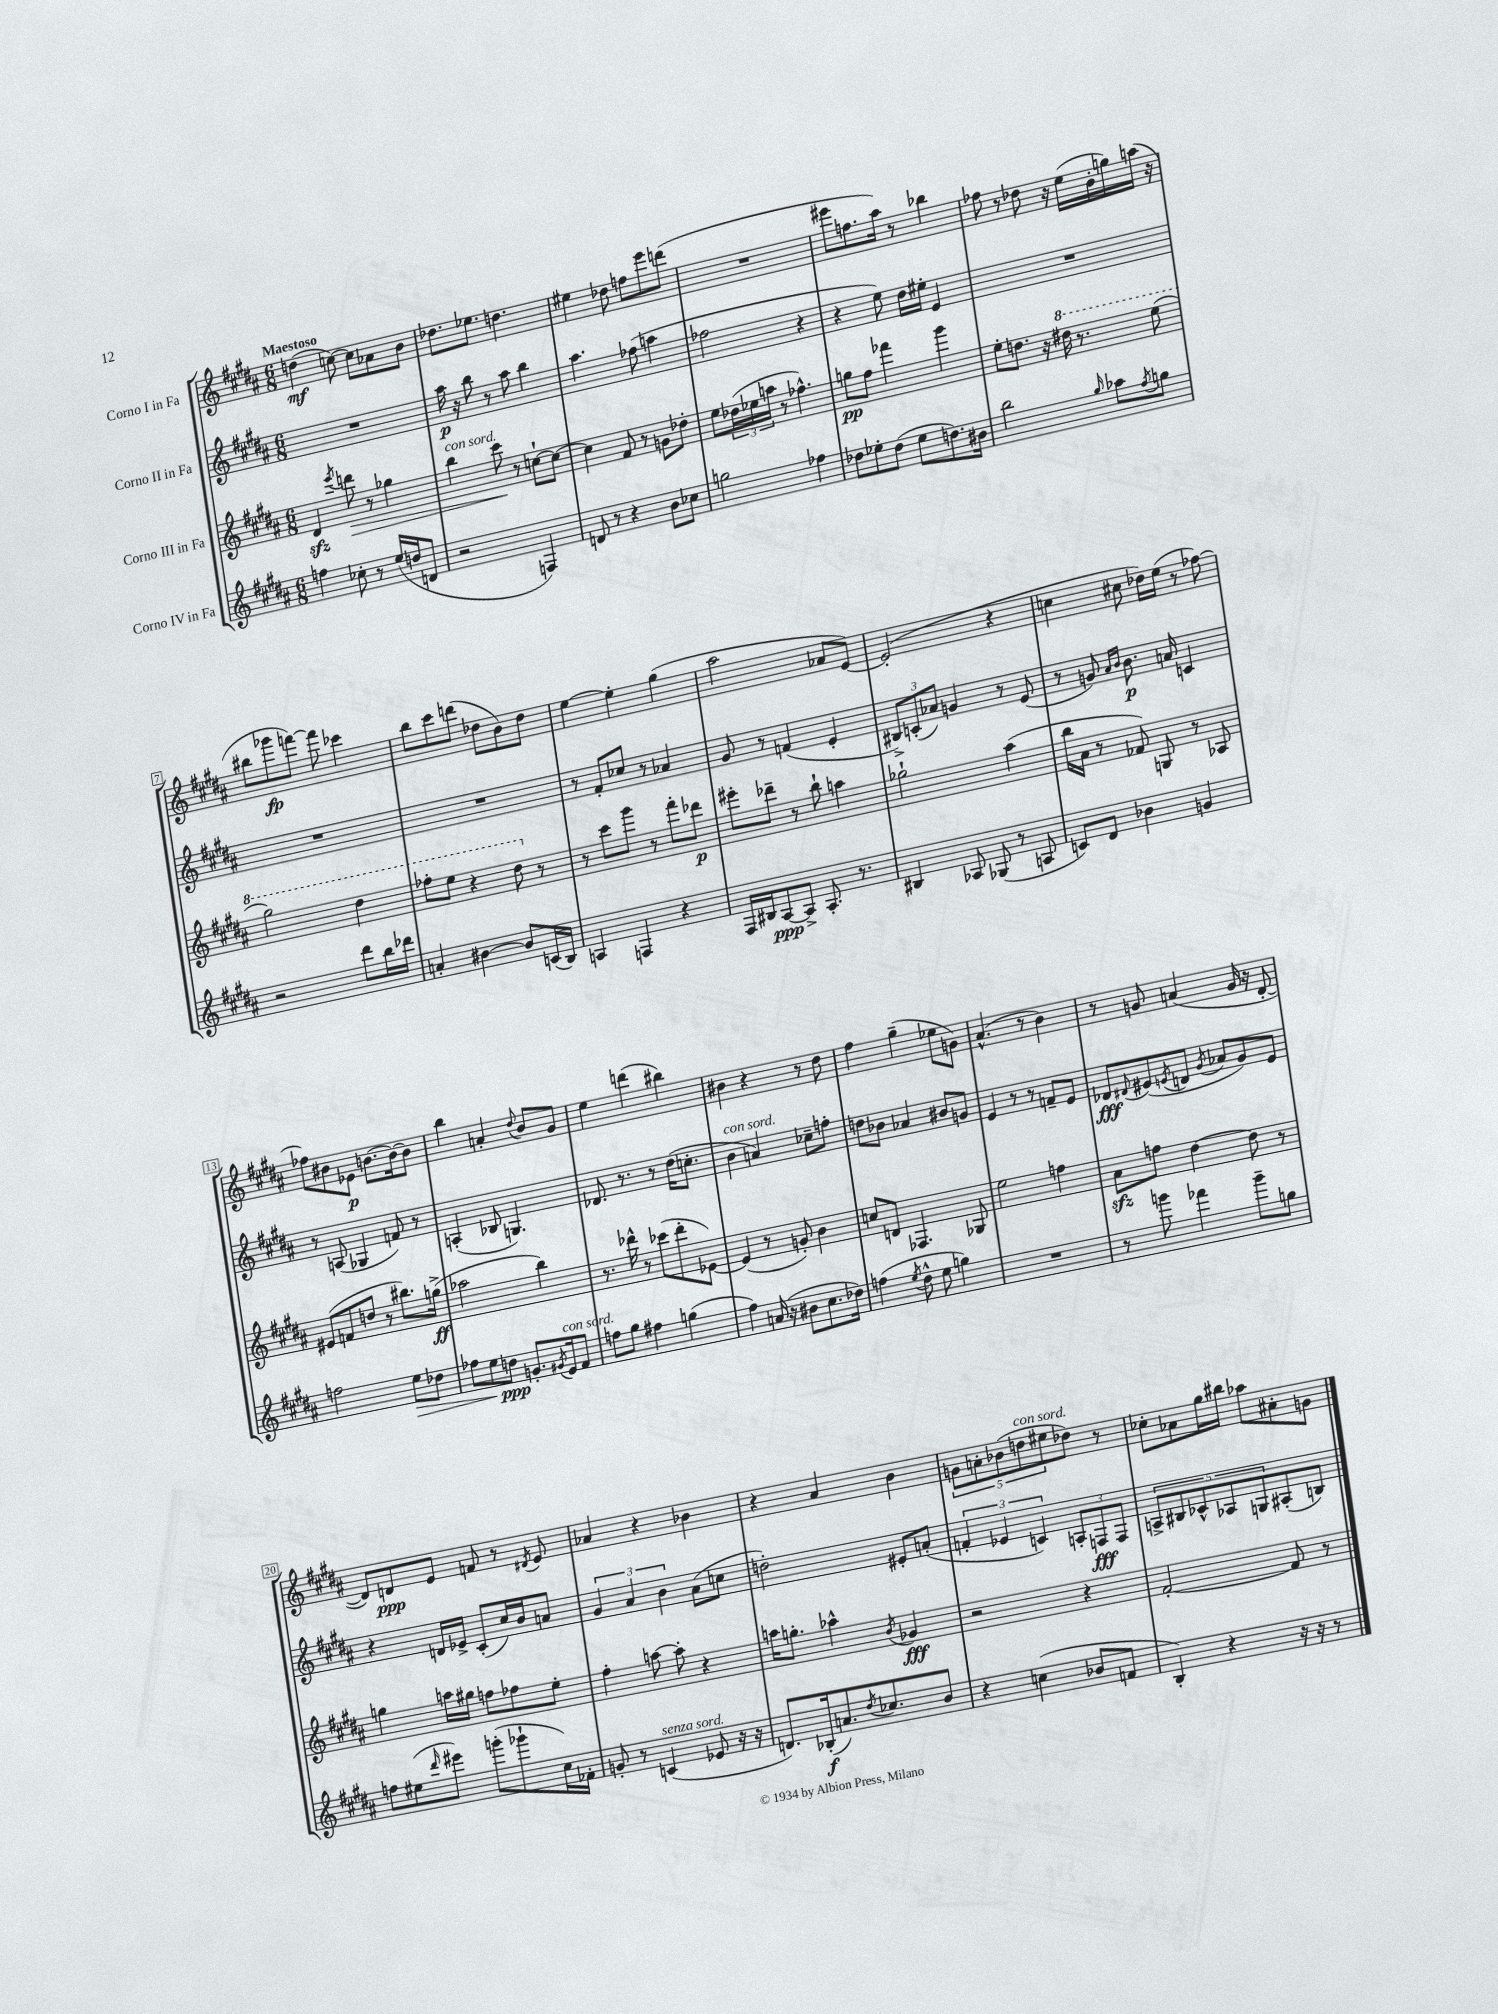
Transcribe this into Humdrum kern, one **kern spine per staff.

**kern	**kern	**kern	**kern
*staff4	*staff3	*staff2	*staff1
*clefG2	*clefG2	*clefG2	*clefG2
*k[f#c#g#d#a#]	*k[f#c#g#d#a#]	*k[f#c#g#d#a#]	*k[f#c#g#d#a#]
*M6/8	*M6/8	*M6/8	*M6/8
4ff\	4d#/	2.r	(4dd\
.	8qeee/	.	.
8cc-'\	8ddd\	.	[8cc\)
8r	8r	.	8cc\]L
(16ee/LL	4gg-\	.	8a-\
16dd/J	.	.	.
8d/J	.	.	8b\J
=	=	=	=
2r	4bb\	16aa#\	8.dd-\L
.	.	16r	.
.	.	8bb\	.
.	.	.	8.ee-\J
.	8ccc#\	8r	.
.	8r	8aa#\	4.dd\
4F/)	[8cc`\L	4bb\	.
.	8cc\_J	.	.
=	=	=	=
8d/	4cc\]	4.aa#\	4ee#\
8r	.	.	.
4r	8f#/	.	8dd-\
.	8r	(8ff-\	8ff\L
8b\L	8g\L	4aa\	8eee\
8cc-\J	8dd-'\J	.	(8ddd\J
=	=	=	=
2gg\	8ee\L	2ff-\	2.r
.	(24dd-\L	.	.
.	24ee-\	.	.
.	24aa\JJ	.	.
.	8r	.	.
.	4.ff-^^\)	.	.
4ff-\	.	4r	.
=	=	=	=
8dd-\L	8gg\L	4r	8eee#\L
8ee-'\	8ff#\J	.	8.ff\
(8dd-\J	4fff-\	8ee\)	.
.	.	.	16aa#\Jk)
8ee-\L	.	16dd#\LL	8r
.	.	16ee#'\JJ	.
8.dd\)	4ggg#\	4e/	4bb-\
16b#\Jk	.	.	.
=	=	=	=
2bb\	8ee'\L	2.r	8ff-\
.	8.dd\J	.	8r
.	.	.	8dd-\
.	16r	.	.
.	16ddd#\	.	16r
.	8.r	.	(16ee\LL
16qqgg#/	.	.	.
8aa-\L	.	.	16b'\
.	.	.	16gg\)
8qff#/	.	.	.
8gg\J	(8eee\	.	(16aa\JJ
.	.	.	16r
=	=	=	=
2r	2ggg#\)	2.r	8bb#\L
.	.	.	8ggg-\
.	.	.	[8fff\J)
.	.	.	8fff\]
8ddd#\L	4ddd#\	.	4ccc-\
16bb\L	.	.	.
16ddd-\JJ	.	.	.
=	=	=	=
4a'/	8fff-'\L	2.r	8bb\L
.	8eee\J	.	8ccc#\
[4b#\	4r	.	(8ddd\J
.	.	.	8dd-\L
8b#/]L	8ddd#\	.	8b\)
(16c/L	8r	.	8dd-\J
16B/JJ)	.	.	.
=	=	=	=
4A/	8r	8r	[4ee\
.	8ccc#\L	8f#'/L	.
4F/	8ggg#\J	8cc-/J	4ee'\]
.	8r	8r	.
4r	8fff#'\L	4a-/	(4gg#\
.	8ddd-\J	.	.
=	=	=	=
16F#/LL	8eee#'\L	8g#/	2aa#\
16B#/J	.	.	.
[8A#/	8ddd-~\J	8r	.
8A#^/]J	8r	(4f/	.
8.A#'/	8bb`\	.	.
.	4aa\	4e'/	8a-/L
8.r	.	.	.
.	.	.	[8e/J)
=	=	=	=
4B#/	2gg-`\	12B#^/L)	(2e'/]
.	.	(12c'/	.
.	.	12a-/J)	.
8A-/	.	4g/	.
(8G-/	.	.	.
8r	(4aa#\	8r	4r
8A/	.	(8e/	.
=	=	=	=
8c/L)	16bb\LL	8r	4cc\
.	16a#\JJ	.	.
8d#/J	8r	8g/)	.
.	.	16qqa#/LL	.
.	.	16qqb/JJ	.
4b-\	8f-/)	8.b\	8cc#\
.	8G/	.	16dd-\LL)
.	.	16a/	(16ee\JJ
4g/	8r	4c/	8r
.	8A-/	.	[8ff-\)
=	=	=	=
2ff\	(8e#/L	8r	8ff-\]L
.	8f/	(8A/	8b#\
.	8dd/J	4G-/	8e-\J
.	8r	.	[8.b\L
8ee\L	8.bb#\L)	8f/)	.
.	.	.	16b\_k
8dd-\J	.	8r	8b\]J
.	(16gg^\Jk	.	.
=	=	=	=
8ff-\L	2aa-\	(4A'/	4bb\
8ee\	.	.	.
8dd\J	.	8B-/	4a'/
8.g'/L	.	4.G/)	.
.	.	.	8qqdd#/
.	4bb\)	.	8b/L
8qg#/	.	.	.
16e/k	.	.	.
8f#/J	.	.	8g#/J
=	=	=	=
8ff\L	8.r	8.d-/	4ee\
8gg#\J	.	.	.
.	16ddd-^^\	8.r	.
4ff#\	8r	.	(4ddd\
.	(8ccc-\L	8r	.
(4gg\	8ddd-'\	(16dd#\LK	4bb#\)
.	.	8.cc'\J	.
.	[8e-\J)	.	.
=	=	=	=
4ff#\)	(4e-/]	4b\	4b#\
(16a/	8r	4a/)	4r
16r	.	.	.
8b#\L	8g'/)	.	.
8.cc#\	4b\	8cc-~\L	8r
.	.	8ff'\J	8dd#\
16dd-\Jk)	.	.	.
=	=	=	=
(4ff\	8cc/L	8dd\L	4ff#\
.	8d/J	8b-\J	.
8qee/	.	.	.
8dd#^^\	4.F-/	4a-/	(4gg#~\
8ee\	.	.	.
4gg\)	.	8b#/L	8ee-\L
.	8G-/	8g/J	8g\J)
=	=	=	=
2.r	2ee\	4e/	(4.a#^^/
.	.	8r	.
.	.	8r	8r
.	4ff\	8f~/L	4b\)
.	.	8e/J	.
=	=	=	=
8r	8a#\L	8d-/L	8r
.	.	8qqd#/	.
8ggg\	8ff\J	(8e#/	8g/
.	.	8qe/	.
4fff-\	[4dd#\	8d/J	(4a/
.	.	8qg#/	.
.	.	8a-/L	.
8ggg~\L	8dd#\]	8g#/)	16g/
.	.	.	16r
8gg\J	8r	8e/J	[8d#'/
=	=	=	=
8ff\L	4gg\	4r	8d#/]L)
(8ee#\	.	.	8d/
16qqddd#/	.	.	.
8eee#\J)	16aa\LL	16d/LL	8e/J
.	16gg#\JJ	16e-^/JJ	.
(8ggg'\L	8ff\L	(8c#'/L	8f/
8ggg-`\	8ff-\	16cc#/L)	8r
.	.	16b/J	.
.	.	.	8qd#/
16cc#\L)	8ee'\J	8a/J	8e/
16f-'\JJ	.	.	.
=	=	=	=
8g'/	4ff#'\	6g#/	4a-/
8r	.	.	.
.	.	6a#/	.
(4c/	[8aa\	.	4r
.	.	6b\	.
.	8aa'\]	.	.
8e-/	4r	(8a#\L	4b-\
16r	.	8cc\J	.
16r	.	.	.
=	=	=	=
8.d/L)	16aa\LK	2dd'\)	4r
.	8.gg'\J	.	.
(16B-'/k	.	.	.
8.a/)	4aa-^^\	.	4a#/
8qdd#/	.	.	.
8.cc-/	.	.	.
.	8qb/	.	.
.	4g-/	8e#'/L	4b\
8b/J	.	(8a'/J	.
=	=	=	=
4r	2r	6f'/	10g\L
.	.	.	10a'\
.	.	6e-/	.
.	.	.	(10b-\
(4cc\	.	.	.
.	.	.	10dd\
.	.	6c/)	.
.	.	.	10ee#\
8b-/L	4r	12A'/L	8dd-\J)
.	.	12F/	.
8f/J	.	.	8r
.	.	12F/J	.
=	=	=	=
4B'/)	[2f#'/	10A^/L	8cc-'\L
.	.	10B#/	.
.	.	.	8a-\
.	.	10c-^^/	.
4r	.	.	16gg#\L
.	.	10A-/	.
.	.	.	16bb#\JJ
.	.	.	8aa-\L
.	.	10G/	.
16r	8f#/]	(8A#'/	8a#'\
16r	.	.	.
8r	8r	8B/J)	8g\J
==	==	==	==
*-	*-	*-	*-
